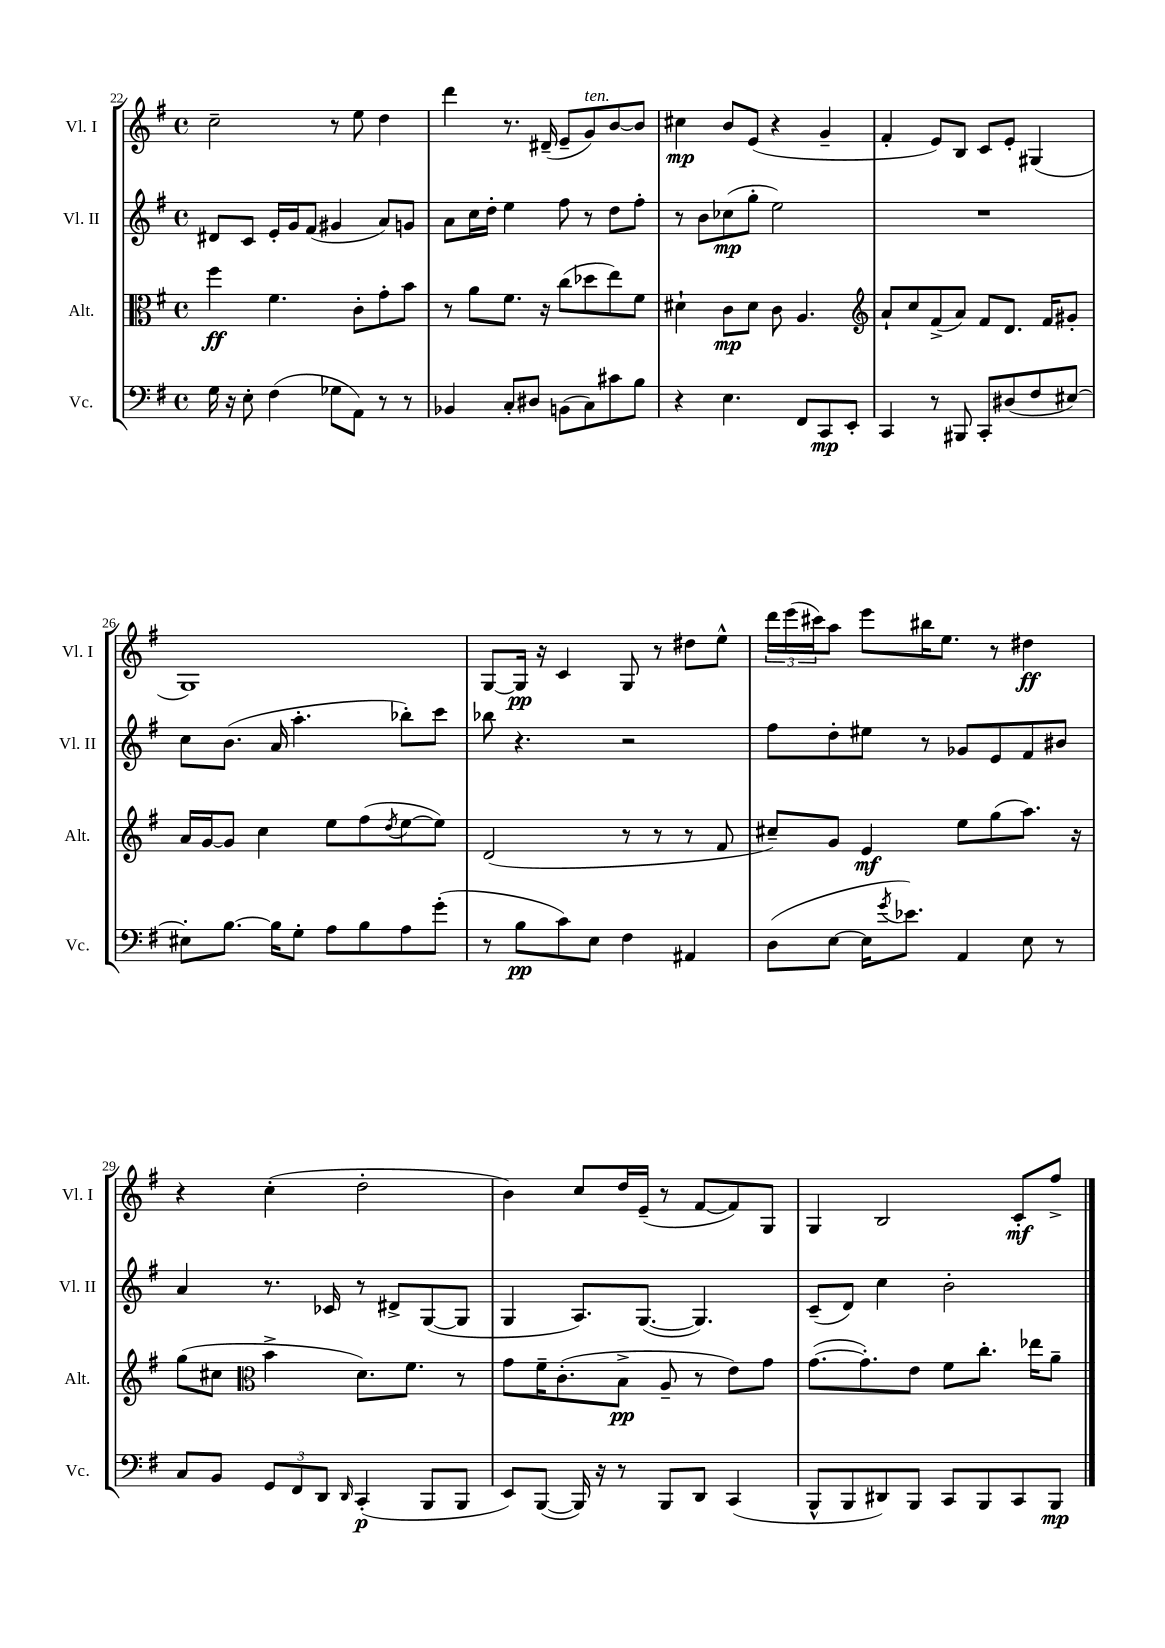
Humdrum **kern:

**kern	**kern	**kern	**kern
*staff4	*staff3	*staff2	*staff1
*clefF4	*clefC3	*clefG2	*clefG2
*k[f#]	*k[f#]	*k[f#]	*k[f#]
*M4/4	*M4/4	*M4/4	*M4/4
*met(c)	*met(c)	*met(c)	*met(c)
16G\	4ff#\	8d#/L	2cc~\
16r	.	.	.
8E'\	.	8c/J	.
(4F#\	4.f#\	16e'/LL	.
.	.	16g/J	.
.	.	(8f#/J	.
8G-\L	.	4g#/	8r
8AA\J)	8c'\L	.	8ee\
8r	8g'\	8a/L)	4dd\
8r	8b\J	8g/J	.
=	=	=	=
4BB-/	8r	8a\L	4ddd\
.	8a\L	16cc\L	.
.	.	16dd'\JJ	.
8C'/L	8.f#\J	4ee\	8.r
8D#/J	.	.	.
.	16r	.	(16d#~/
(8BB\L	(8cc\L	8ff#\	8e~/L
8C\)	8dd-\	8r	8g/)
8c#\	8ee\)	8dd\L	[8b/
8B\J	8f#\J	8ff#'\J	8b/]J
=	=	=	=
4r	4d#`\	8r	4cc#\
.	.	8b\L	.
4.E\	8c\L	(8cc-\	8b/L
.	8d#\J	8gg'\J	(8e/J
.	8c\	2ee\)	4r
8FF#/L	4.A/	.	.
8CC/	.	.	4g~/
8EE'/J	.	.	.
=	=	=	=
*	*clefG2	*	*
4CC/	8a`/L	1r	4f#'/
.	8cc/	.	.
8r	(8f#^/	.	8e/L)
8BBB#/	8a/J)	.	8B/J
8CC'/L	8f#/L	.	8c/L
(8D#/	8.d/J	.	8e'/J
8F#/	.	.	(4G#/
.	16f#/LK	.	.
[8E#/J)	8g#'/J	.	.
=	=	=	=
8E#'\]L	16a/LL	8cc\L	1G)
.	[16g/J	.	.
[8.B\J	8g/]J	(8.b\J	.
.	4cc\	.	.
16B\]LK	.	16a/	.
8G'\J	.	4.aa'\	.
8A\L	8ee\L	.	.
8B\	(8ff#\	.	.
.	8qdd/	.	.
8A\	[8ee\	8bb-'\L)	.
(8g'\J	8ee\]J)	8ccc\J	.
=	=	=	=
8r	(2d/	8bb-\	[8G/L
8B\L	.	4.r	16G/]Jk
.	.	.	16r
8c\)	.	.	4c/
8E\J	.	.	.
4F#\	8r	2r	8G/
.	8r	.	8r
4AA#/	8r	.	8dd#\L
.	8f#/	.	8ee^^\J
=	=	=	=
(8D\L	8cc#~/L)	8ff#\L	24ddd\LL
.	.	.	(24eee\
.	.	.	24ccc#\J)
[8E\J	8g/J	8dd'\	8aa\J
16E\]LK	4e/	8ee#\J	8eee\L
8qg/	.	.	.
8.e-\J)	.	.	.
.	.	8r	16bb#\K
.	.	.	8.ee\J
4AA/	8ee\L	8g-/L	.
.	(8gg\	8e/	8r
8E\	8.aa\J)	8f#/	4dd#\
8r	.	8b#/J	.
.	16r	.	.
=	=	=	=
8C/L	(8gg\L	4a/	4r
8BB/J	8cc#\J	.	.
*	*clefC3	*	*
12GG/L	4b^\	8.r	(4cc'\
12FF#/	.	.	.
12DD/J	.	.	.
.	.	16c-/	.
16qqDD/	.	.	.
(4CC'/	8.d\L)	8r	2dd'\
.	.	8d#^/L	.
.	8.f#\J	.	.
8BBB/L	.	([8G/	.
8BBB/J	8r	8G/]J	.
=	=	=	=
8EE/L)	8g\L	4G/	4b\)
([8BBB/J	16f#~\K	.	.
.	(8.c'\	.	.
16BBB/])	.	8.A/L)	8cc/L
16r	.	.	.
8r	8B^\J	.	16dd/L
.	.	([8.G/J	(16e~/JJ
8BBB/L	8A~/	.	8r
8DD/J	8r	4.G/])	[8f#/L
(4CC/	8e\L)	.	8f#/])
.	8g\J	.	8G/J
=	=	=	=
8BBB^^/L	([8.g\L	(8c~/L	4G/
8BBB/	.	8d/J)	.
.	8.g'\])	.	.
8DD#/)	.	4cc\	2B/
8BBB/J	8e\J	.	.
8CC/L	8f#\L	2b'\	.
8BBB/	8.cc'\J	.	.
8CC/	.	.	8c'/L
.	16ee-\LK	.	.
8BBB/J	8a~\J	.	8ff#^/J
==	==	==	==
*-	*-	*-	*-
